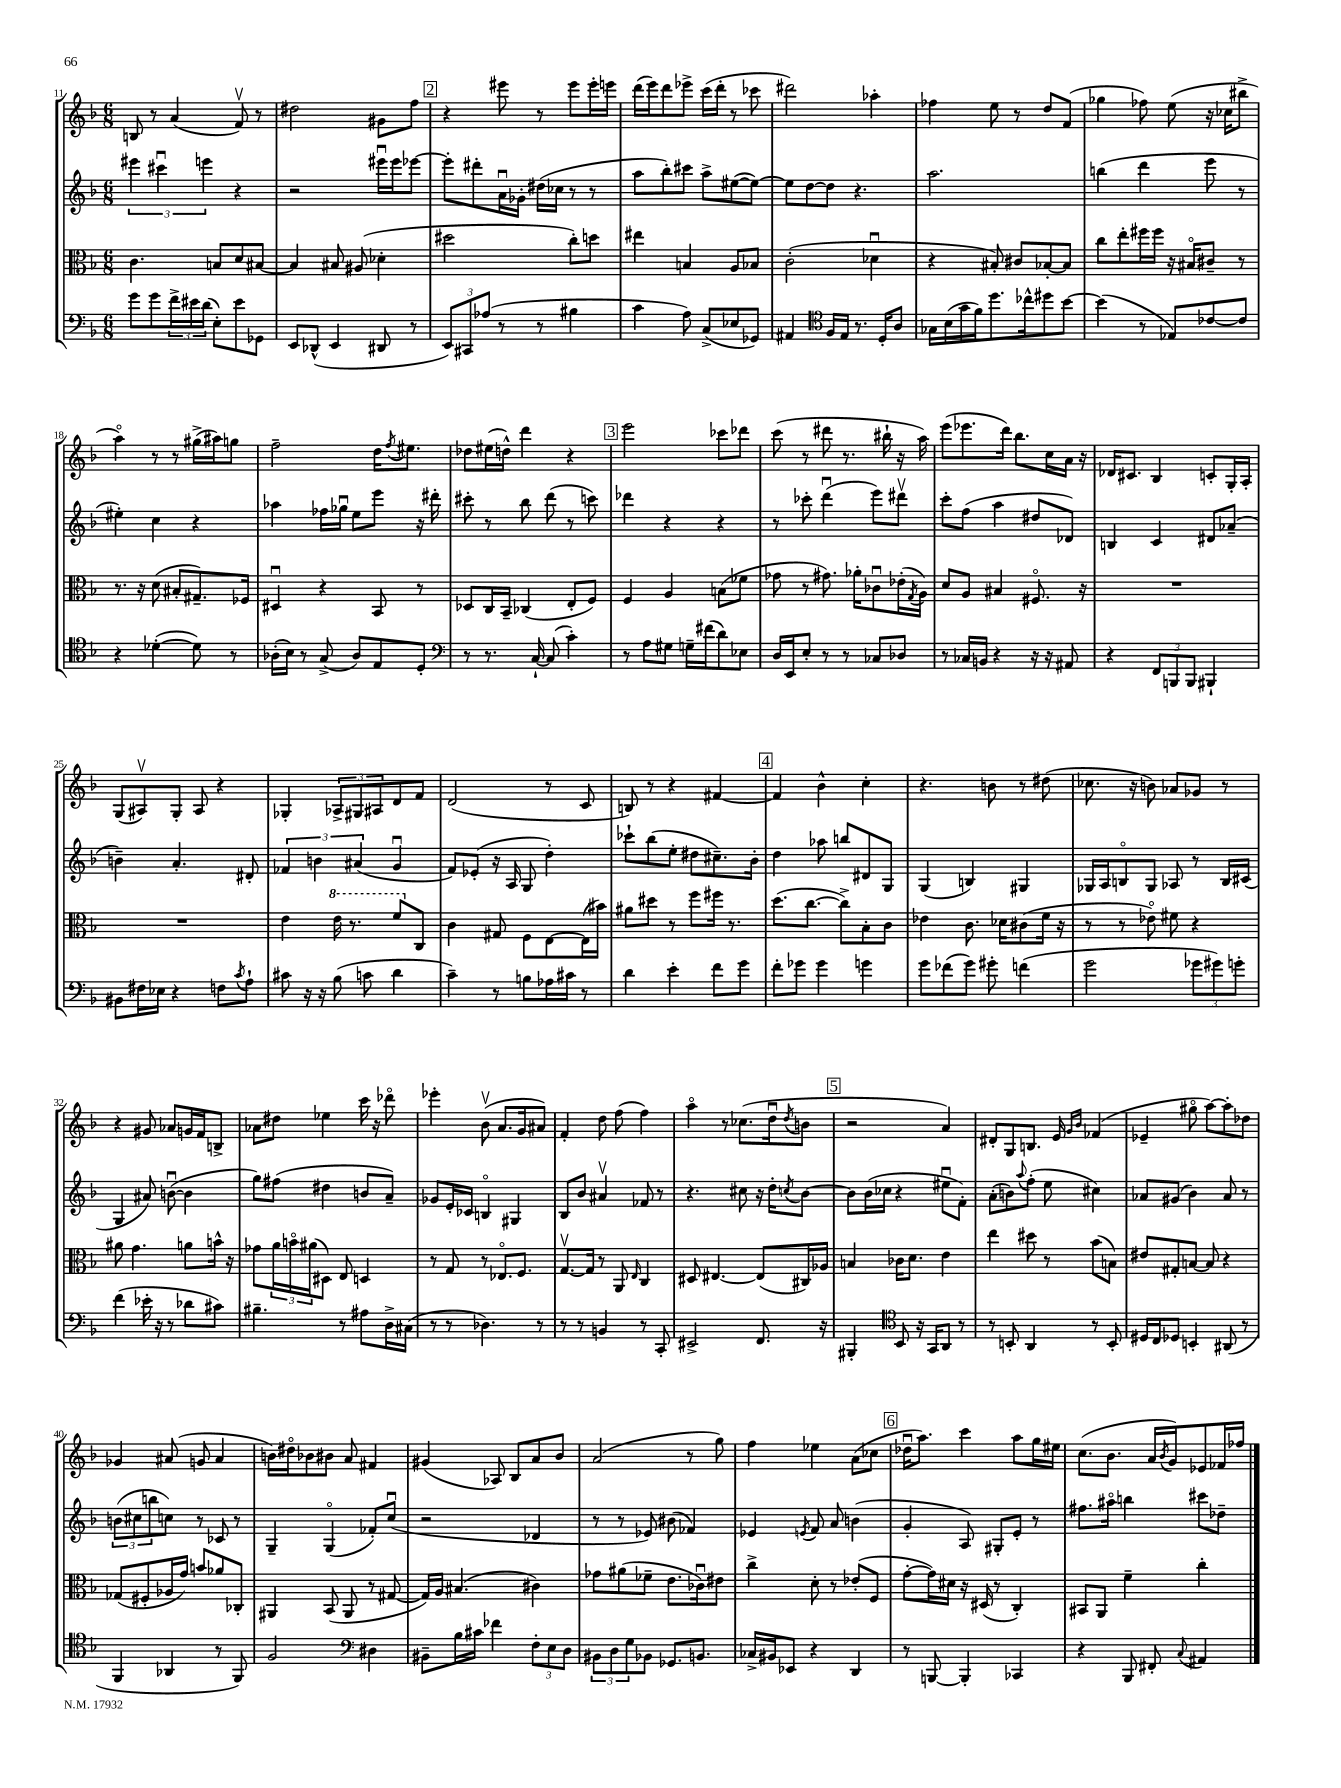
<<
\new StaffGroup <<
\new Staff = "s0" {
    \clef treble \key f \major \numericTimeSignature \time 6/8
    b8 r8 a'4( f'8\upbow) r8 |
    dis''2 gis'8 f''8 |
    \mark \markup { \box "2" } r4 eis'''8 r8 eis'''8 eis'''16-. e'''16 |
    d'''16( e'''16) d'''8 ees'''8-> c'''16( d'''16-. r8 ces'''8 |
    dis'''2) aes''4-. |
    fes''4 e''8 r8 d''8 f'8( |
    ges''4 fes''8) e''8( r16 ces''16 bis''8-> |
    a''4\flageolet) r8 r8 gis''16->( ais''16) g''8 |
    f''2-- d''16 \acciaccatura { f''8 } eis''8. |
    des''8 eis''16( d''16-^) d'''4 r4 |
    \mark \markup { \box "3" } e'''2 ces'''8 des'''8 |
    c'''8( r8 dis'''8 r8. bis''16-! r16 a''16) |
    e'''8( ees'''8. d'''16) bes''8. c''16 a'16 r16 |
    des'16 cis'8. bes4 c'8-. g16-. a16-. |
    g8( ais8\upbow) g8-. ais8 r4 |
    ges4-. \tuplet 3/2 { aes8-> gis8 ais8 } d'8 f'8 |
    d'2( r8 c'8 |
    b8) r8 r4 fis'4~ |
    \mark \markup { \box "4" } fis'4 bes'4-^ c''4-. |
    r4. b'8 r8 dis''8( |
    ces''8. r16 b'8) aes'8 ges'8 r8 |
    r4 gis'8 aes'8 g'16 f'16 b8-> |
    aes'8 dis''8 ees''4 c'''16 r16 des'''8\flageolet |
    ees'''4-. bes'8\upbow( a'8. g'16 ais'8) |
    f'4-. d''8 f''8( f''4) |
    a''4\flageolet r8 ces''8.( d''16\downbow \acciaccatura { d''8 } b'8 |
    \mark \markup { \box "5" } r2 a'4) |
    dis'8-. g8 b8. e'16 \grace { g'16 bes'16 } fes'4( |
    ees'4-- gis''8\flageolet a''8~) a''8-. des''8 |
    ges'4 ais'8( g'8 ais'4 |
    b'16) dis''16\flageolet bes'8 bis'8 a'8 fis'4 |
    gis'4( aes8) bes8 a'8 bes'8 |
    a'2( r8 g''8) |
    f''4 ees''4 a'8( ces''8 |
    \mark \markup { \box "6" } des''16\downbow a''8.) c'''4 a''8 g''16 eis''16 |
    c''8.( bes'8. a'16 \acciaccatura { bes'8 } g'16) ees'8 fes'16 fes''16 \bar "|." |
}
\new Staff = "s1" {
    \clef treble \key f \major \numericTimeSignature \time 6/8
    \tuplet 3/2 { eis'''4 cis'''4\downbow e'''4 } r4 |
    r2 eis'''16\downbow eis'''16 ees'''8~ |
    \mark \markup { \box "2" } ees'''8-. dis'''8-. a'16\downbow ges'16-. dis''16( ces''16 r8 r8 |
    a''8 bes''8-.) cis'''8 a''8-> eis''8~( eis''8~) |
    eis''8 d''8~ d''8 r4. |
    a''2. |
    b''4( d'''4 e'''8 r8 |
    eis''4-.) c''4 r4 |
    aes''4 fes''16 ges''16\downbow e''8 e'''8 r16 dis'''16-. |
    cis'''8-. r8 bes''8 d'''8( r8 c'''8) |
    \mark \markup { \box "3" } des'''4 r4 r4 |
    r8 ces'''8-. d'''4\downbow( e'''8) dis'''8\upbow |
    c'''8-. f''8( a''4 dis''8 des'8) |
    b4 c'4 dis'8 aes'8--( |
    b'4--) a'4.-. dis'8-. |
    \tuplet 3/2 { fes'4 b'4 ais'4( } g'4\downbow |
    f'8) ees'8-.( r16 a16 g8 d''4-.) |
    ces'''8-! bes''8( e''8-. dis''8 cis''8.--) bes'16-. |
    \mark \markup { \box "4" } d''4 aes''8 b''8 dis'8 g8 |
    g4( b4) gis4 |
    ges16 a16 b8\flageolet ges8 aes8 r8 b16 cis'16( |
    g4 ais'8) b'8~\downbow( b'4 |
    g''8) fis''8( dis''4 b'8 a'8--) |
    ges'8 e'16-. ces'16 b4\flageolet gis4 |
    bes8 bes'8 ais'4\upbow fes'8 r8 |
    r4. cis''8 r16 d''16-. \acciaccatura { c''8 } bes'8~ |
    \mark \markup { \box "5" } bes'8 bes'16( ces''16 r4 eis''8\downbow f'8-.) |
    a'8-.( b'8) \appoggiatura { a''8 } f''8-.( e''8 cis''4) |
    aes'8 gis'8( bes'4) aes'8 r8 |
    \tuplet 3/2 { b'8( cis''8 b''8 } c''8) r8 ces'8 r8 |
    g4-- g4\flageolet( fes'8-.) c''8\downbow( |
    r2 des'4 |
    r8 r8 ees'8) bis'8( fes'4) |
    ees'4 \acciaccatura { e'8 } f'8 a'8 b'4( |
    \mark \markup { \box "6" } g'4-. a8) gis8-. e'8-. r8 |
    fis''8. ais''16\flageolet b''4 cis'''8 des''8-- \bar "|." |
}
\new Staff = "s2" {
    \clef alto \key f \major \numericTimeSignature \time 6/8
    c'4. b8 d'8 bis8~ |
    bis4 bis8 ais8( des'4-. |
    \mark \markup { \box "2" } dis''2 c''8-.) d''8 |
    eis''4 b4 a8 bes8 |
    c'2-.( des'4\downbow |
    r4 bis8-.) cis'8 bes8~-. bes8 |
    c''8 e''8-. fis''16 fis''16 r16 bis16\flageolet cis'8-- r8 |
    r8. r16 d'8( bis8-. gis8.--) fes16 |
    dis4\downbow r4 bes,8 r8 |
    des8 c16 bes,16-- ces4( e8-. f8) |
    \mark \markup { \box "3" } f4 a4 b8( fes'8 |
    ges'8 r8 gis'8.) aes'16-. ces'8\downbow ees'16-.( \acciaccatura { g8 } a16) |
    d'8 a8 bis4 fis8.\flageolet r16 |
    R2. |
    R2. |
    e'4 \ottava #1 e''16 r8. f''8 \ottava #0 c8 |
    c'4 gis8 f8 e8~ e16( bis'16) |
    ais'8 dis''8 r8 f''8 fis''16 r8. |
    \mark \markup { \box "4" } d''8.( c''8.~ c''8->) bes8-. c'8 |
    ees'4 c'8. des'16 cis'8( f'16 r16 |
    r8 r8 ees'8\flageolet) fis'8 r4 |
    ais'8 g'4. a'8 b'16-^ r16 |
    ges'8 \tuplet 3/2 { a'16 b'16\flageolet ais'16( } dis8) e8 d4 |
    r8 g8 r8 ees8.\flageolet f8. |
    g8.~\upbow g16 r8 a,8 \grace { e16 } c4 |
    dis8 eis4.~ eis8( cis16) aes16 |
    \mark \markup { \box "5" } b4 ces'16 d'8. e'4 |
    e''4 dis''8 r8 bes'8( b8) |
    eis'8 gis8-. b8~ b8 r4 |
    ges8( fis8-. aes16 g'16) b'8 aes'8 ces8-. |
    ais,4 bes,8( ais,8 r8 gis8~ |
    gis16) a16 bis4.( cis'4) |
    ges'8 ais'8( fes'8-- e'8. ces'16\downbow) eis'8 |
    c''4-> d'8-. r8 ees'8-.( f8 |
    \mark \markup { \box "6" } g'8~-. g'16) dis'16 r16 dis16( r8 c4-.) |
    bis,8 a,8 f'4-- c''4-. \bar "|." |
}
\new Staff = "s3" {
    \clef bass \key f \major \numericTimeSignature \time 6/8
    g'8 g'8 \tuplet 3/2 { f'16-> eis'16 d'16( } e8-.) eis'8 ges,8 |
    e,8 des,8-^( e,4 dis,8 r8 |
    \mark \markup { \box "2" } \tuplet 3/2 { e,8) cis,8 aes8( } r8 r8 bis4 |
    c'4 a8) c8->( ees8 ges,8) |
    ais,4 \clef tenor f16 e16 r8. d16-. a8 |
    ges16 bes16( g'16 f'16) d''8. ces''16-^ dis''8 bes'8~ |
    bes'4( r8 ees8) ces'8~ ces'8 |
    r4 des'4~-.( des'8) r8 |
    aes16-.( bes16) r8 g8->( aes8) e8 d8-. |
    \clef bass r8 r8. c16~-! c8( c'4-.) |
    \mark \markup { \box "3" } r8 a8 gis8 g16-- fis'16( d'8) ees8 |
    d16 e,16 e8-. r8 r8 ces8 des8 |
    r8 ces16 b,16 r4 r16 r16 ais,8 |
    r4 \tuplet 3/2 { f,8 b,,8 b,,8 } bis,,4-! |
    bis,8 fis16 ees16 r4 f8 \acciaccatura { c'8 } a8-! |
    cis'8 r16 r16 bes8( c'8 d'4 |
    c'4--) r8 b8 aes16 cis'16 r8 |
    d'4 e'4-. f'8 g'8 |
    \mark \markup { \box "4" } f'8-. ges'8 ges'4 g'4 |
    g'8 fes'8( g'8) gis'8-. f'4( |
    g'2 \tuplet 3/2 { ges'8 gis'8) g'8-. } |
    f'4( ees'16-. r16 r8 des'8 cis'8) |
    bis4.-- r8 ais8 d16-> cis16( |
    r8 r8 des4.) r8 |
    r8 r8 b,4 r8 c,8-. |
    eis,2-> f,8. r16 |
    \mark \markup { \box "5" } bis,,4-. \clef tenor bes,8 r16 g,16 a,8 r8 |
    r8 b,8-. a,4 r8 b,8-. |
    dis16 c16 des8 b,4-. ais,8( r8 |
    f,4 aes,4 r8 f,8) |
    f2 \clef bass dis4 |
    bis,8-- bes16 cis'16 fes'4 \tuplet 3/2 { f8-. e8 d8 } |
    \tuplet 3/2 { bis,8 d8 g8 } bes,8 ges,8. b,8. |
    ces16-> bis,16 ees,8 r4 d,4 |
    \mark \markup { \box "6" } r8 b,,8~ b,,4-. ces,4 |
    r4 bes,,8 fis,8-. \appoggiatura { c8 } ais,4 \bar "|." |
}
>>
>>
\layout { \context { \Score currentBarNumber = #11 } }
